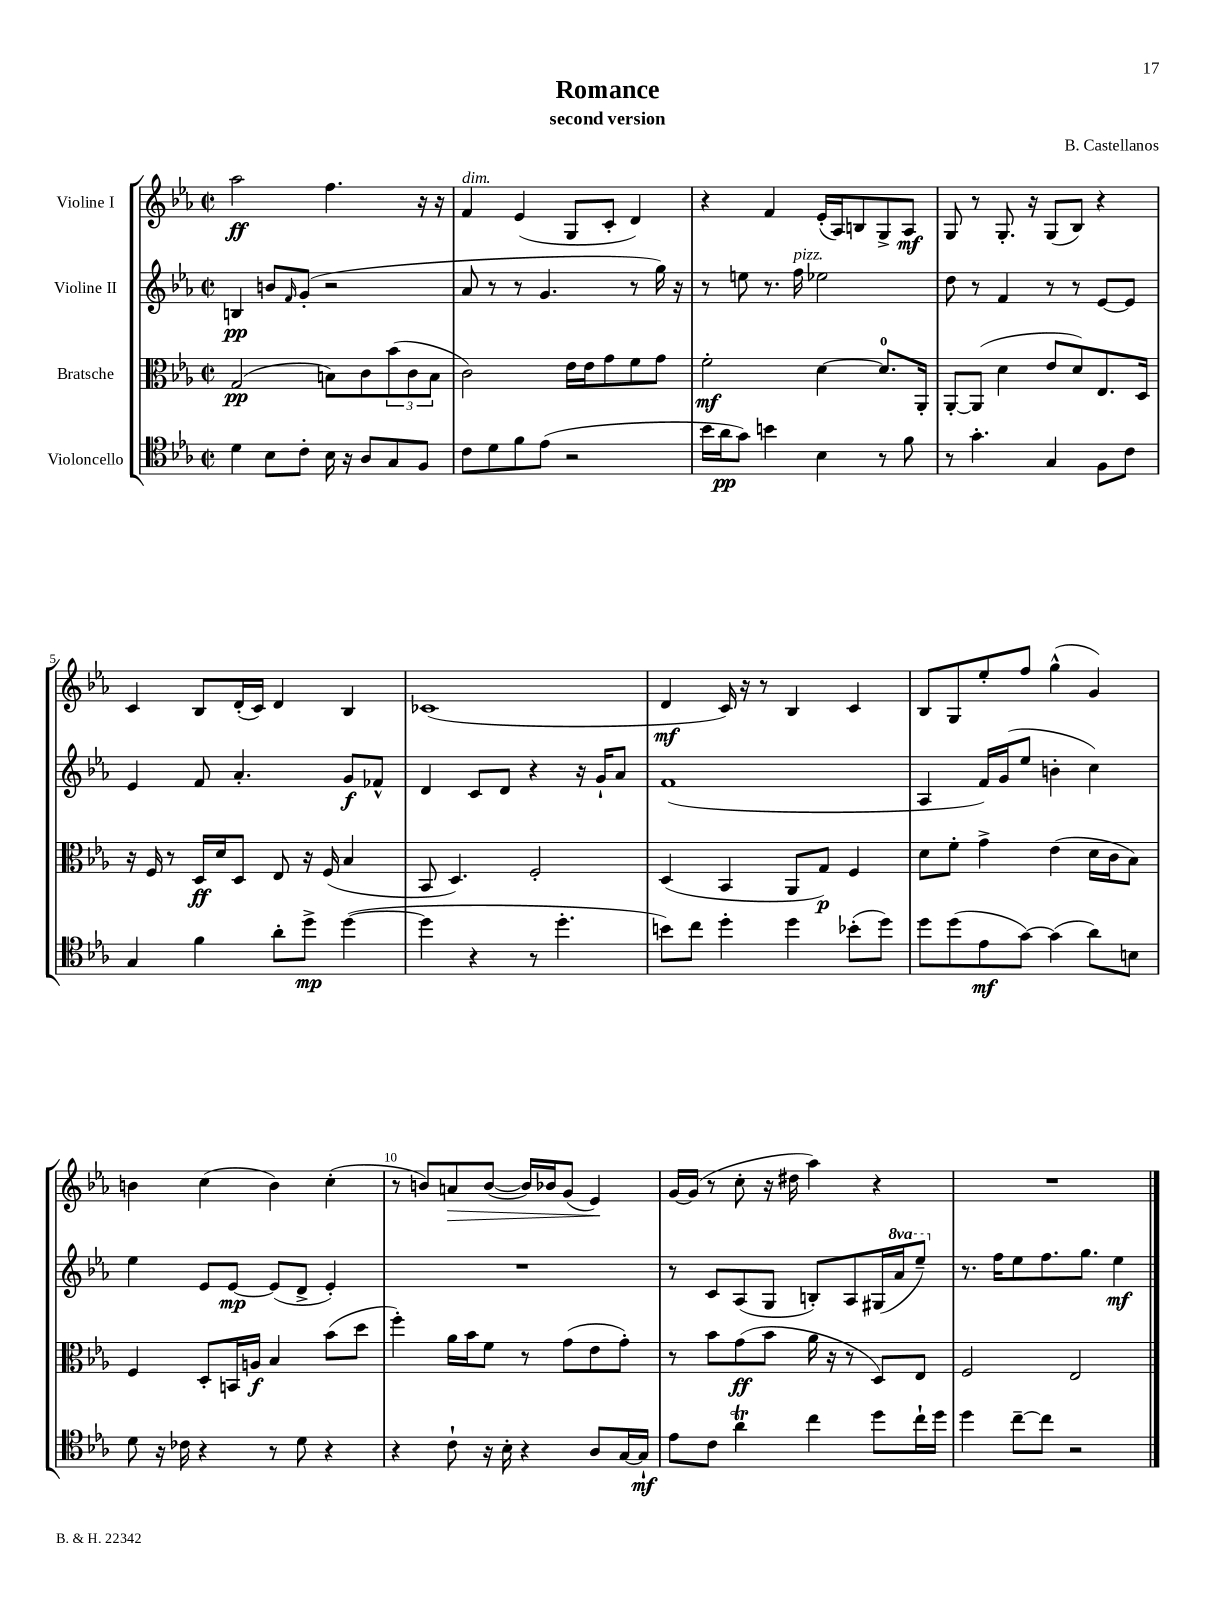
\header { title = "Romance" composer = "B. Castellanos" subtitle = "second version" }
<<
\new StaffGroup <<
\new Staff = "s0" \with { instrumentName = "Violine I" } {
    \clef treble \key ees \major \defaultTimeSignature \time 2/2
    aes''2\ff f''4. r16 r16 |
    f'4^\markup { \italic "dim." } ees'4( g8 c'8-. d'4) |
    r4 f'4 ees'16-.( aes16) b8 g8-> aes8\mf |
    g8 r8 g8.-. r16 g8( bes8) r4 |
    c'4 bes8 d'16-.( c'16) d'4 bes4 |
    ces'1( |
    d'4\mf c'16) r16 r8 bes4 c'4 |
    bes8 g8 ees''8-. f''8 g''4-^( g'4) |
    b'4 c''4( b'4) c''4-.( |
    r8 b'8) a'8\> b'8~( b'16) bes'16 g'8( ees'4\!) |
    g'16~ g'16( r8 c''8-. r16 dis''16 aes''4) r4 |
    R1 \bar "|." |
}
\new Staff = "s1" \with { instrumentName = "Violine II" } {
    \clef treble \key ees \major \defaultTimeSignature \time 2/2 \set Staff.ottavationMarkups = #ottavation-simple-ordinals
    b4\pp b'8 \grace { f'16 } g'8-.( r2 |
    aes'8 r8 r8 g'4. r8 g''16) r16 |
    r8 e''8 r8. f''16^\markup { \italic "pizz." } ees''2 |
    d''8 r8 f'4 r8 r8 ees'8~ ees'8 |
    ees'4 f'8 aes'4.-. g'8\f fes'8-^ |
    d'4 c'8 d'8 r4 r16 g'16-! aes'8 |
    f'1( |
    aes4 f'16) g'16( ees''8 b'4-. c''4) |
    ees''4 ees'8 ees'8~\mp ees'8( d'8-> ees'4-.) |
    R1 |
    r8 c'8 aes8( g8 b8-.) aes8 gis16( \ottava #1 aes''16 ees'''8--) \ottava #0 |
    r8. f''16 ees''8 f''8. g''8. ees''4\mf \bar "|." |
}
\new Staff = "s2" \with { instrumentName = "Bratsche" } {
    \clef alto \key ees \major \defaultTimeSignature \time 2/2
    g2\pp( b8) c'8 \tuplet 3/2 { bes'8( c'8 b8 } |
    c'2) ees'16 ees'16 g'8 f'8 g'8 |
    f'2-.\mf d'4~ d'8.-0 aes,16-. |
    aes,8~-. aes,8( d'4 ees'8 d'8) ees8. d16 |
    r16 f16 r8 d16\ff d'16 d8 ees8 r16 f16( bes4 |
    bes,8 d4.) f2-. |
    d4( bes,4 aes,8 g8\p) f4 |
    d'8 f'8-. g'4-> ees'4( d'16 c'16 bes8) |
    f4 d8-. b,16 a16\f bes4 bes'8( d''8 |
    f''4-.) aes'16 bes'16 f'8 r8 g'8( ees'8 g'8-.) |
    r8 bes'8 g'8\ff( bes'8 aes'16 r16 r8 d8) ees8 |
    f2 ees2 \bar "|." |
}
\new Staff = "s3" \with { instrumentName = "Violoncello" } {
    \clef tenor \key ees \major \defaultTimeSignature \time 2/2
    d'4 bes8 c'8-. bes16 r16 aes8 g8 f8 |
    c'8 d'8 f'8 ees'8( r2 |
    bes'16 aes'16\pp g'8) b'4 bes4 r8 f'8 |
    r8 g'4.-. g4 f8 c'8 |
    g4 f'4 aes'8-. d''8->\mp d''4~( |
    d''4 r4 r8 d''4.-. |
    b'8) c''8 d''4-. d''4 bes'8-.( d''8) |
    d''8 d''8( ees'8\mf g'8~) g'4( aes'8) b8 |
    d'8 r16 ces'16 r4 r8 d'8 r4 |
    r4 c'8-! r16 bes16-. r4 aes8 g16~ g16-!\mf |
    ees'8 c'8 aes'4\trill c''4 d''8 c''16-! d''16 |
    d''4 c''8~-- c''8 r2 \bar "|." |
}
>>
>>
\layout { \context { \Score \override BarNumber.break-visibility = ##(#f #t #t) barNumberVisibility = #(every-nth-bar-number-visible 5) } }
